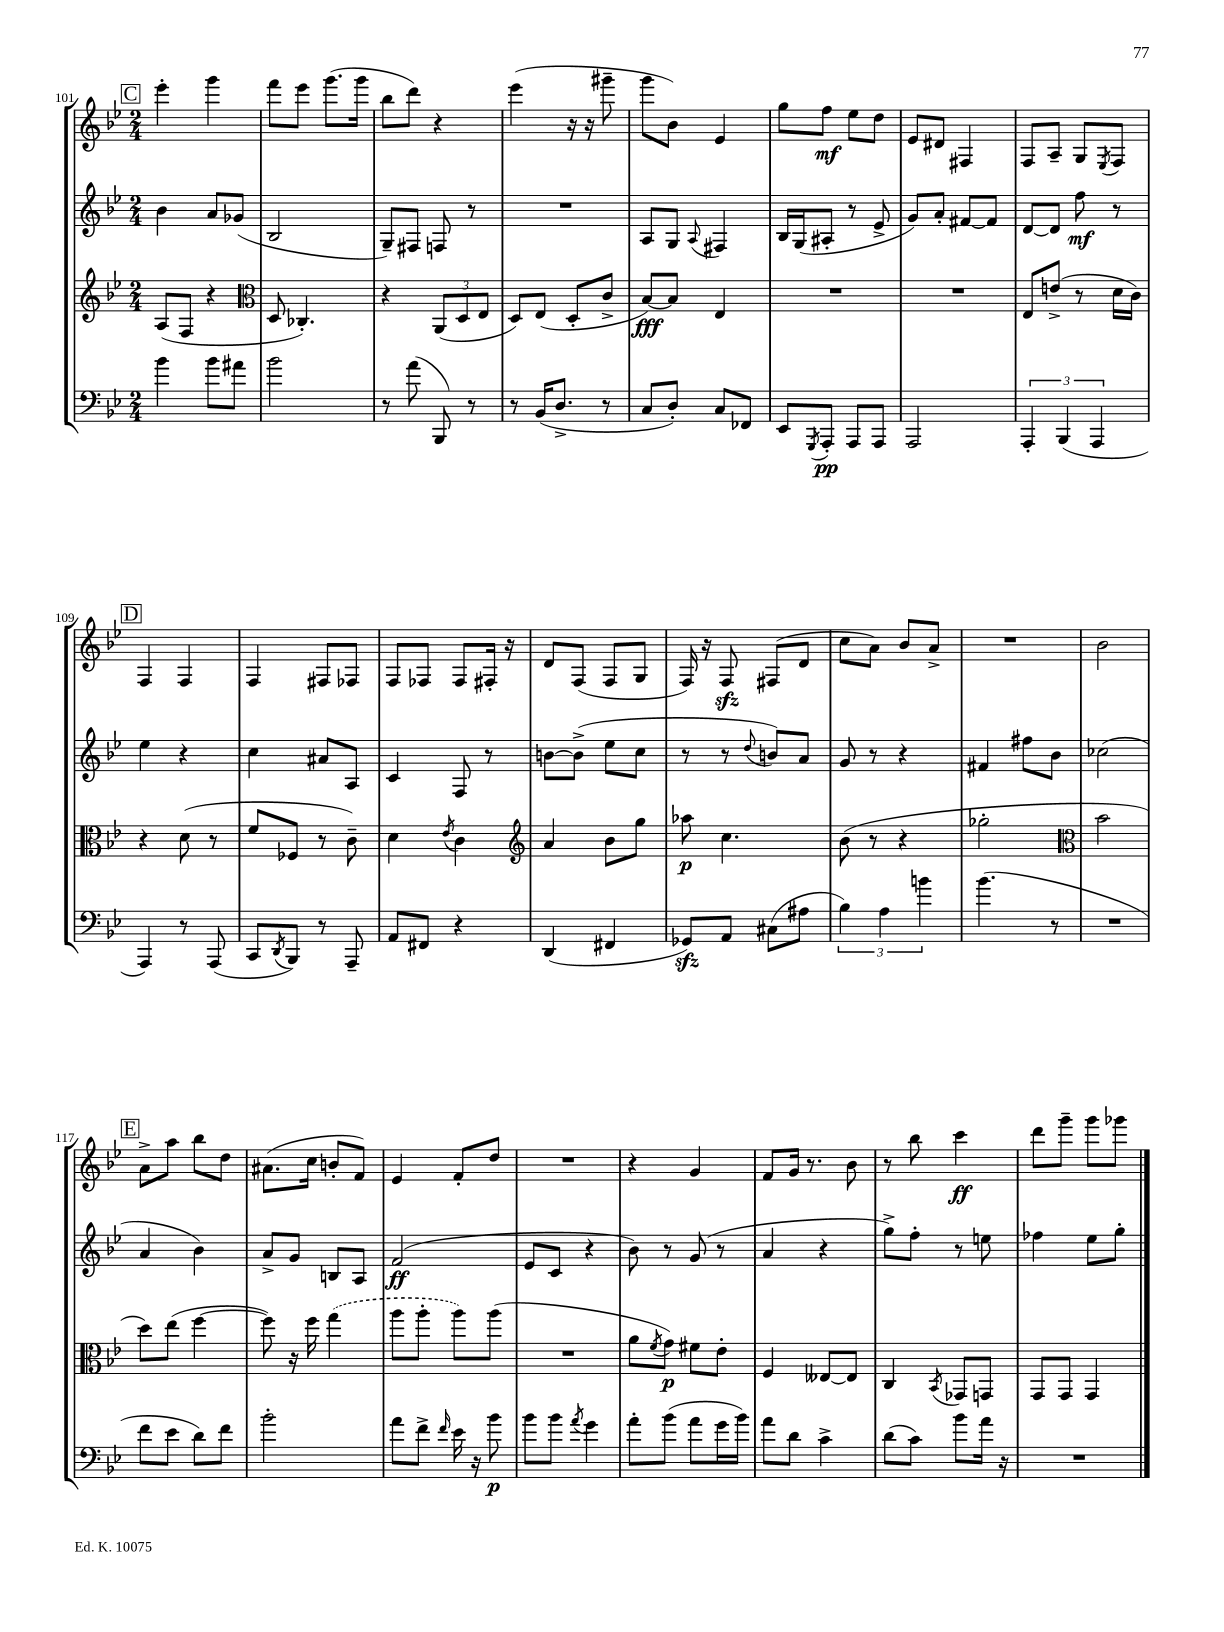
<<
\new StaffGroup <<
\new Staff = "s0" {
    \clef treble \key bes \major \numericTimeSignature \time 2/4
    \mark \markup { \box "C" } ees'''4-. g'''4 |
    f'''8 ees'''8 g'''8.( g'''16 |
    bes''8 d'''8) r4 |
    ees'''4( r16 r16 gis'''8-- |
    g'''8 bes'8) ees'4 |
    g''8 f''8\mf ees''8 d''8 |
    ees'8 dis'8 fis4 |
    f8 a8-- g8 \acciaccatura { ees8 } f8 |
    \mark \markup { \box "D" } f4 f4 |
    f4 fis8 fes8 |
    f8 fes8 fes8 fis16-. r16 |
    d'8 f8( f8 g8 |
    f16) r16 f8\sfz fis8( d'8 |
    c''8 a'8) bes'8 a'8-> |
    R2 |
    bes'2 |
    \mark \markup { \box "E" } a'8-> a''8 bes''8 d''8 |
    ais'8.( c''16 b'8-. f'8) |
    ees'4 f'8-. d''8 |
    R2 |
    r4 g'4 |
    f'8 g'16 r8. bes'8 |
    r8 bes''8 c'''4\ff |
    d'''8 g'''8-- g'''8 ges'''8 \bar "|." |
}
\new Staff = "s1" {
    \clef treble \key bes \major \numericTimeSignature \time 2/4
    \mark \markup { \box "C" } bes'4 a'8 ges'8( |
    bes2 |
    g8--) fis8 f8 r8 |
    R2 |
    a8 g8 \appoggiatura { a8 } fis4 |
    bes16 g16( ais8-. r8 ees'8-> |
    g'8) a'8-. fis'8~ fis'8 |
    d'8~ d'8 f''8\mf r8 |
    \mark \markup { \box "D" } ees''4 r4 |
    c''4 ais'8 a8 |
    c'4 f8 r8 |
    b'8~ b'8->( ees''8 c''8 |
    r8 r8 \appoggiatura { d''8 } b'8) a'8 |
    g'8 r8 r4 |
    fis'4 fis''8 bes'8 |
    ces''2( |
    \mark \markup { \box "E" } a'4 bes'4) |
    a'8-> g'8 b8 a8 |
    f'2\ff( |
    ees'8 c'8 r4 |
    bes'8) r8 g'8( r8 |
    a'4 r4 |
    g''8->) f''8-. r8 e''8 |
    fes''4 ees''8 g''8-. \bar "|." |
}
\new Staff = "s2" {
    \clef treble \key bes \major \numericTimeSignature \time 2/4
    \mark \markup { \box "C" } a8( f8 r4 |
    \clef alto d8 ces4.-.) |
    r4 \tuplet 3/2 { a,8( d8 ees8 } |
    d8) ees8( d8-. c'8-> |
    bes8~\fff) bes8 ees4 |
    R2 |
    R2 |
    ees8 e'8->( r8 d'16 c'16) |
    \mark \markup { \box "D" } r4 d'8( r8 |
    f'8 fes8 r8 c'8--) |
    d'4 \acciaccatura { ees'8 } c'4 |
    \clef treble a'4 bes'8 g''8 |
    aes''8\p c''4. |
    bes'8( r8 r4 |
    ges''2-. |
    \clef alto bes'2 |
    \mark \markup { \box "E" } d''8) ees''8( f''4~ |
    f''8) r16 f''16 \once \slurDashed g''4( |
    a''8 a''8-. a''8) a''8( |
    R2 |
    a'8 \acciaccatura { f'8 } g'8\p) fis'8 ees'8-. |
    f4 eeses8~ eeses8 |
    c4 \acciaccatura { bes,8 } ges,8 g,8 |
    g,8 g,8 g,4 \bar "|." |
}
\new Staff = "s3" {
    \clef bass \key bes \major \numericTimeSignature \time 2/4
    \mark \markup { \box "C" } bes'4 bes'8 ais'8 |
    bes'2 |
    r8 a'8( bes,,8) r8 |
    r8 bes,16( d8.-> r8 |
    c8 d8-.) c8 fes,8 |
    ees,8 \acciaccatura { g,,8 } a,,8-.\pp a,,8 a,,8 |
    a,,2 |
    \tuplet 3/2 { a,,4-. bes,,4( a,,4 } |
    \mark \markup { \box "D" } a,,4) r8 a,,8( |
    c,8 \acciaccatura { d,8 } bes,,8) r8 a,,8-- |
    a,8 fis,8 r4 |
    d,4( fis,4 |
    ges,8\sfz) a,8 cis8( ais8 |
    \tuplet 3/2 { bes4) a4 b'4 } |
    bes'4.( r8 |
    R2 |
    \mark \markup { \box "E" } f'8 ees'8 d'8) f'8 |
    bes'2-. |
    a'8 f'8-> \grace { f'16 } ees'16 r16 bes'8\p |
    bes'8 bes'8 \acciaccatura { a'8 } g'4 |
    a'8-. bes'8( a'8 g'16 bes'16) |
    a'8 d'8 c'4-> |
    d'8( c'8) bes'8 a'16 r16 |
    R2 \bar "|." |
}
>>
>>
\layout { \context { \Score currentBarNumber = #101 } }
